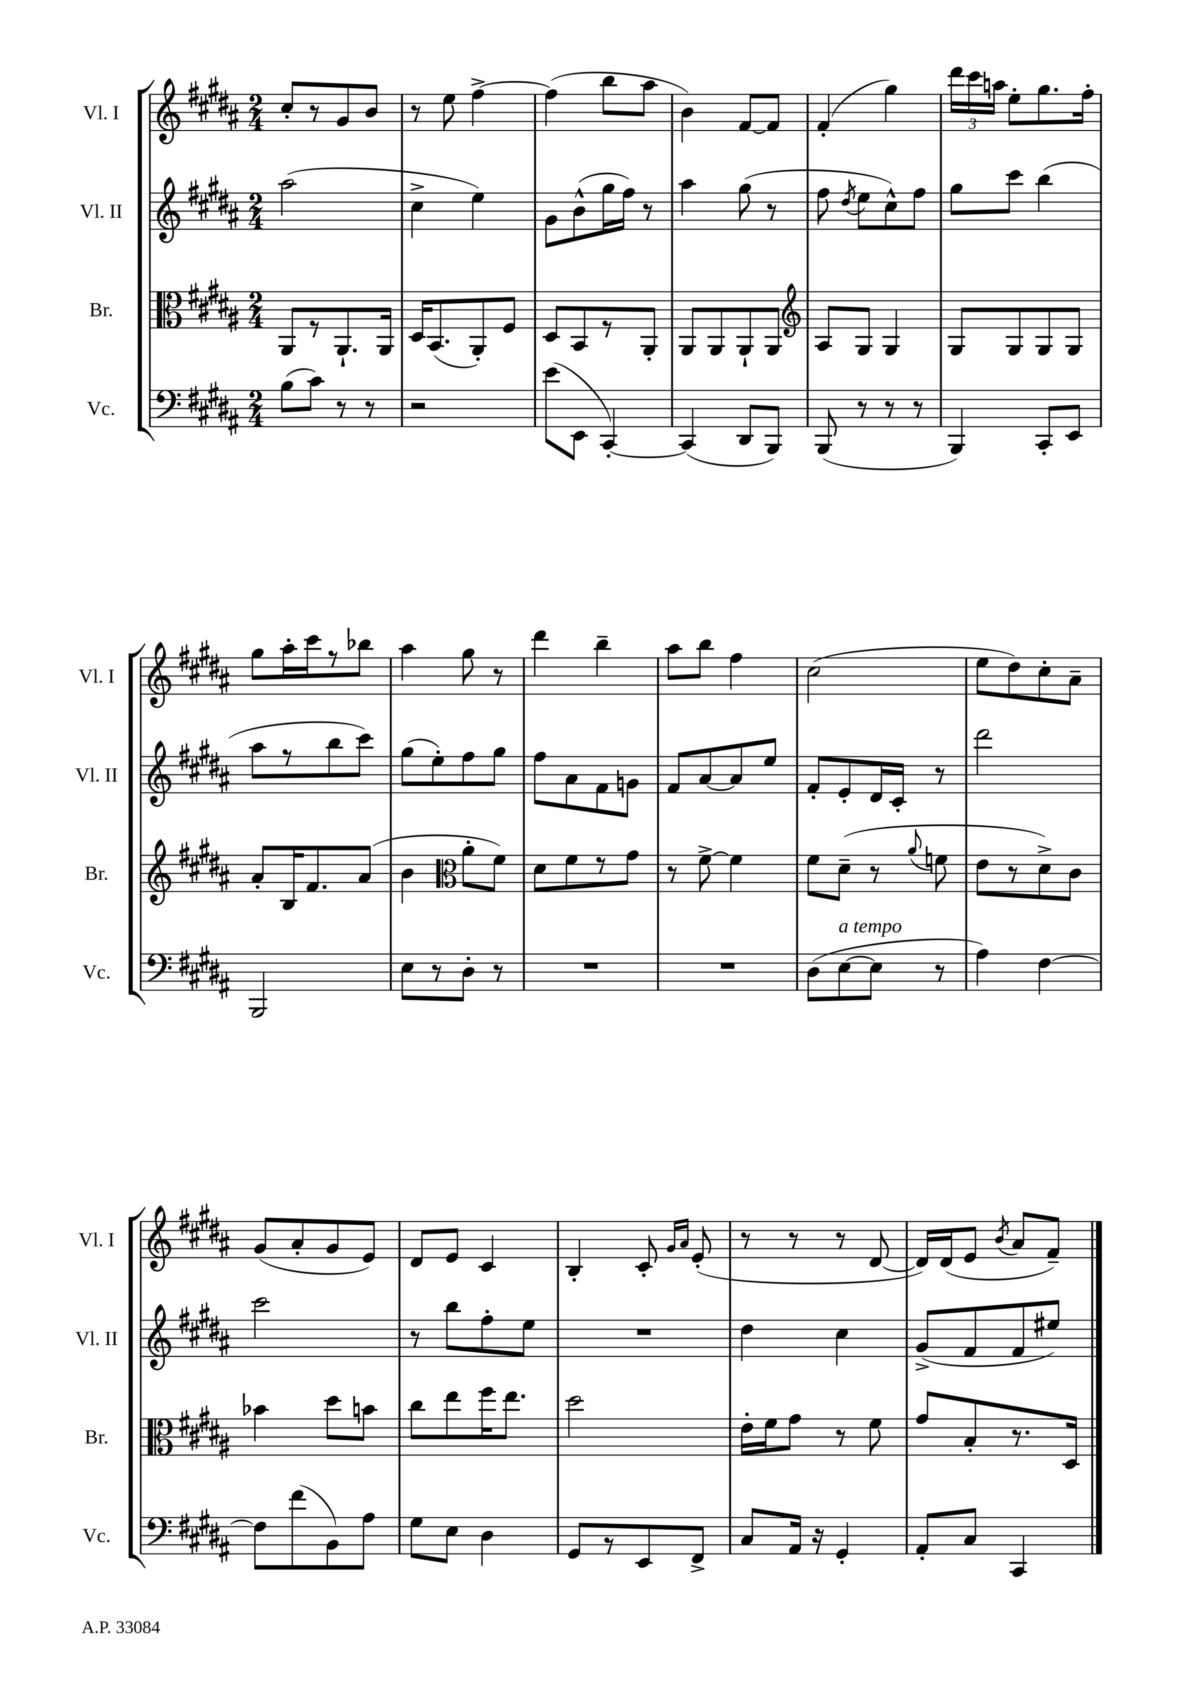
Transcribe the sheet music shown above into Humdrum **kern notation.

**kern	**kern	**kern	**kern
*part4	*part3	*part2	*part1
*staff4	*staff3	*staff2	*staff1
*I"Vc.	*I"Br.	*I"Vl. II	*I"Vl. I
*I'Vc.	*I'Br.	*I'Vl. II	*I'Vl. I
*clefF4	*clefC3	*clefG2	*clefG2
*k[f#c#g#d#a#]	*k[f#c#g#d#a#]	*k[f#c#g#d#a#]	*k[f#c#g#d#a#]
*M2/4	*M2/4	*M2/4	*M2/4
=16	=16	=16	=16
(8B\L	8AA#/L	(2aa#\	8cc#'/L
8c#\J)	8r	.	8r
8r	8.AA#`/	.	8g#/
8r	.	.	8b/J
.	16AA#/Jk	.	.
=17	=17	=17	=17
2r	16D#/KL	4cc#^\	8r
.	(8.BB/	.	.
.	.	.	8ee\
.	8AA#'/)	4ee\)	[4ff#^\
.	8F#/J	.	.
=18	=18	=18	=18
(8e\L	8D#/L	8g#\L	(4ff#\]
8EE\J	8BB/	(8b^^\	.
[4CC#'/)	8r	16gg#\L	8bb\L
.	.	16ff#\JJ)	.
.	8AA#'/J	8r	8aa#\J
=19	=19	=19	=19
(4CC#/]	8AA#/L	4aa#\	4b\)
.	8AA#/	.	.
8DD#/L	8AA#`/	(8gg#\	[8f#/L
8BBB/J)	8AA#/J	8r	8f#/J]
=20	=20	=20	=20
*	*clefG2	*	*
(8BBB/	8A#/L	8ff#\	(4f#'/
.	.	8qdd#/	.
8r	8G#/J	8ee\L	.
8r	4G#/	8cc#^^\)	4gg#\)
8r	.	8ff#\J	.
=21	=21	=21	=21
4BBB/)	8G#/L	8gg#\L	24ddd#\LL
.	.	.	24ccc#\
.	.	.	24aan\JJ
.	8G#/	8ccc#\J	8ee'\L
8CC#'/L	8G#/	(4bb\	8.gg#\
8EE/J	8G#/J	.	.
.	.	.	16ff#'\Jk
!!LO:LB:g=z
=22	=22	=22	=22
2BBB/	8a#'/L	8aa#\L	8gg#\L
.	16B/K	8r	16aa#'\L
.	8.f#/	.	16ccc#\J
.	.	8bb\	8r
.	(8a#/J	8ccc#\J)	8bb-X\J
=23	=23	=23	=23
8E\L	4b\	(8gg#\L	4aa#\
8r	.	8ee'\)	.
*	*clefC3	*	*
8D#'\J	8a#'\L	8ff#\	8gg#\
8r	8f#\J)	8gg#\J	8r
=24	=24	=24	=24
2r	8d#\L	8ff#\L	4ddd#\
.	8f#\	8a#\	.
.	8r	8f#\	4bb~\
.	8g#\J	8gn\J	.
=25	=25	=25	=25
2r	8r	8f#/L	8aa#\L
.	[8f#^\	[8a#/	8bb\J
.	4f#\]	8a#/]	4ff#\
.	.	8ee/J	.
=26	=26	=26	=26
(8D#\L	8f#\L	8f#'/L	(2cc#\
!LO:TX:a:i:t=a tempo	!	!	!
[8E\	(8d#~\J	8e'/	.
8E\J]	8r	16d#/L	.
.	.	16c#'/JJ	.
.	8qqa#/	.	.
8r	8fn\	8r	.
=27	=27	=27	=27
4A#\)	8e\L	2ddd#\	8ee\L
.	8r	.	8dd#\)
[4F#\	8d#^\)	.	8cc#'\
.	8c#\J	.	8a#~\J
!!LO:LB:g=z
=28	=28	=28	=28
8F#\L]	4b-X\	2ccc#\	(8g#/L
(8f#\	.	.	8a#'/
8BB\)	8dd#\L	.	8g#/
8A#\J	8bn\J	.	8e/J)
=29	=29	=29	=29
8G#\L	8cc#\L	8r	8d#/L
8E\J	8ee\	8bb\L	8e/J
4D#\	16ff#\K	8ff#'\	4c#/
.	8.ee\J	.	.
.	.	8ee\J	.
=30	=30	=30	=30
8GG#/L	2dd#\	2r	4B'/
8r	.	.	.
8EE/	.	.	8c#'/
.	.	.	16qqg#/LL
.	.	.	16qqa#/JJ
8FF#^/J	.	.	(8e'/
=31	=31	=31	=31
8C#/L	16e'\LL	4dd#\	8r
.	16f#\J	.	.
16AA#/Jk	8g#\J	.	8r
16r	.	.	.
4GG#'/	8r	4cc#\	8r
.	8f#\	.	[8d#/
=32	=32	=32	=32
8AA#'/L	8g#/L	(8g#^/L	16d#/LL])
.	.	.	(16d#/J
8C#/J	8B'/	8f#/	8e/J
.	.	.	8qb/
4CC#/	8.r	8f#/	8a#/L
.	.	8ee#X/J)	8f#~/J)
.	16D#/Jk	.	.
==	==	==	==
*-	*-	*-	*-
